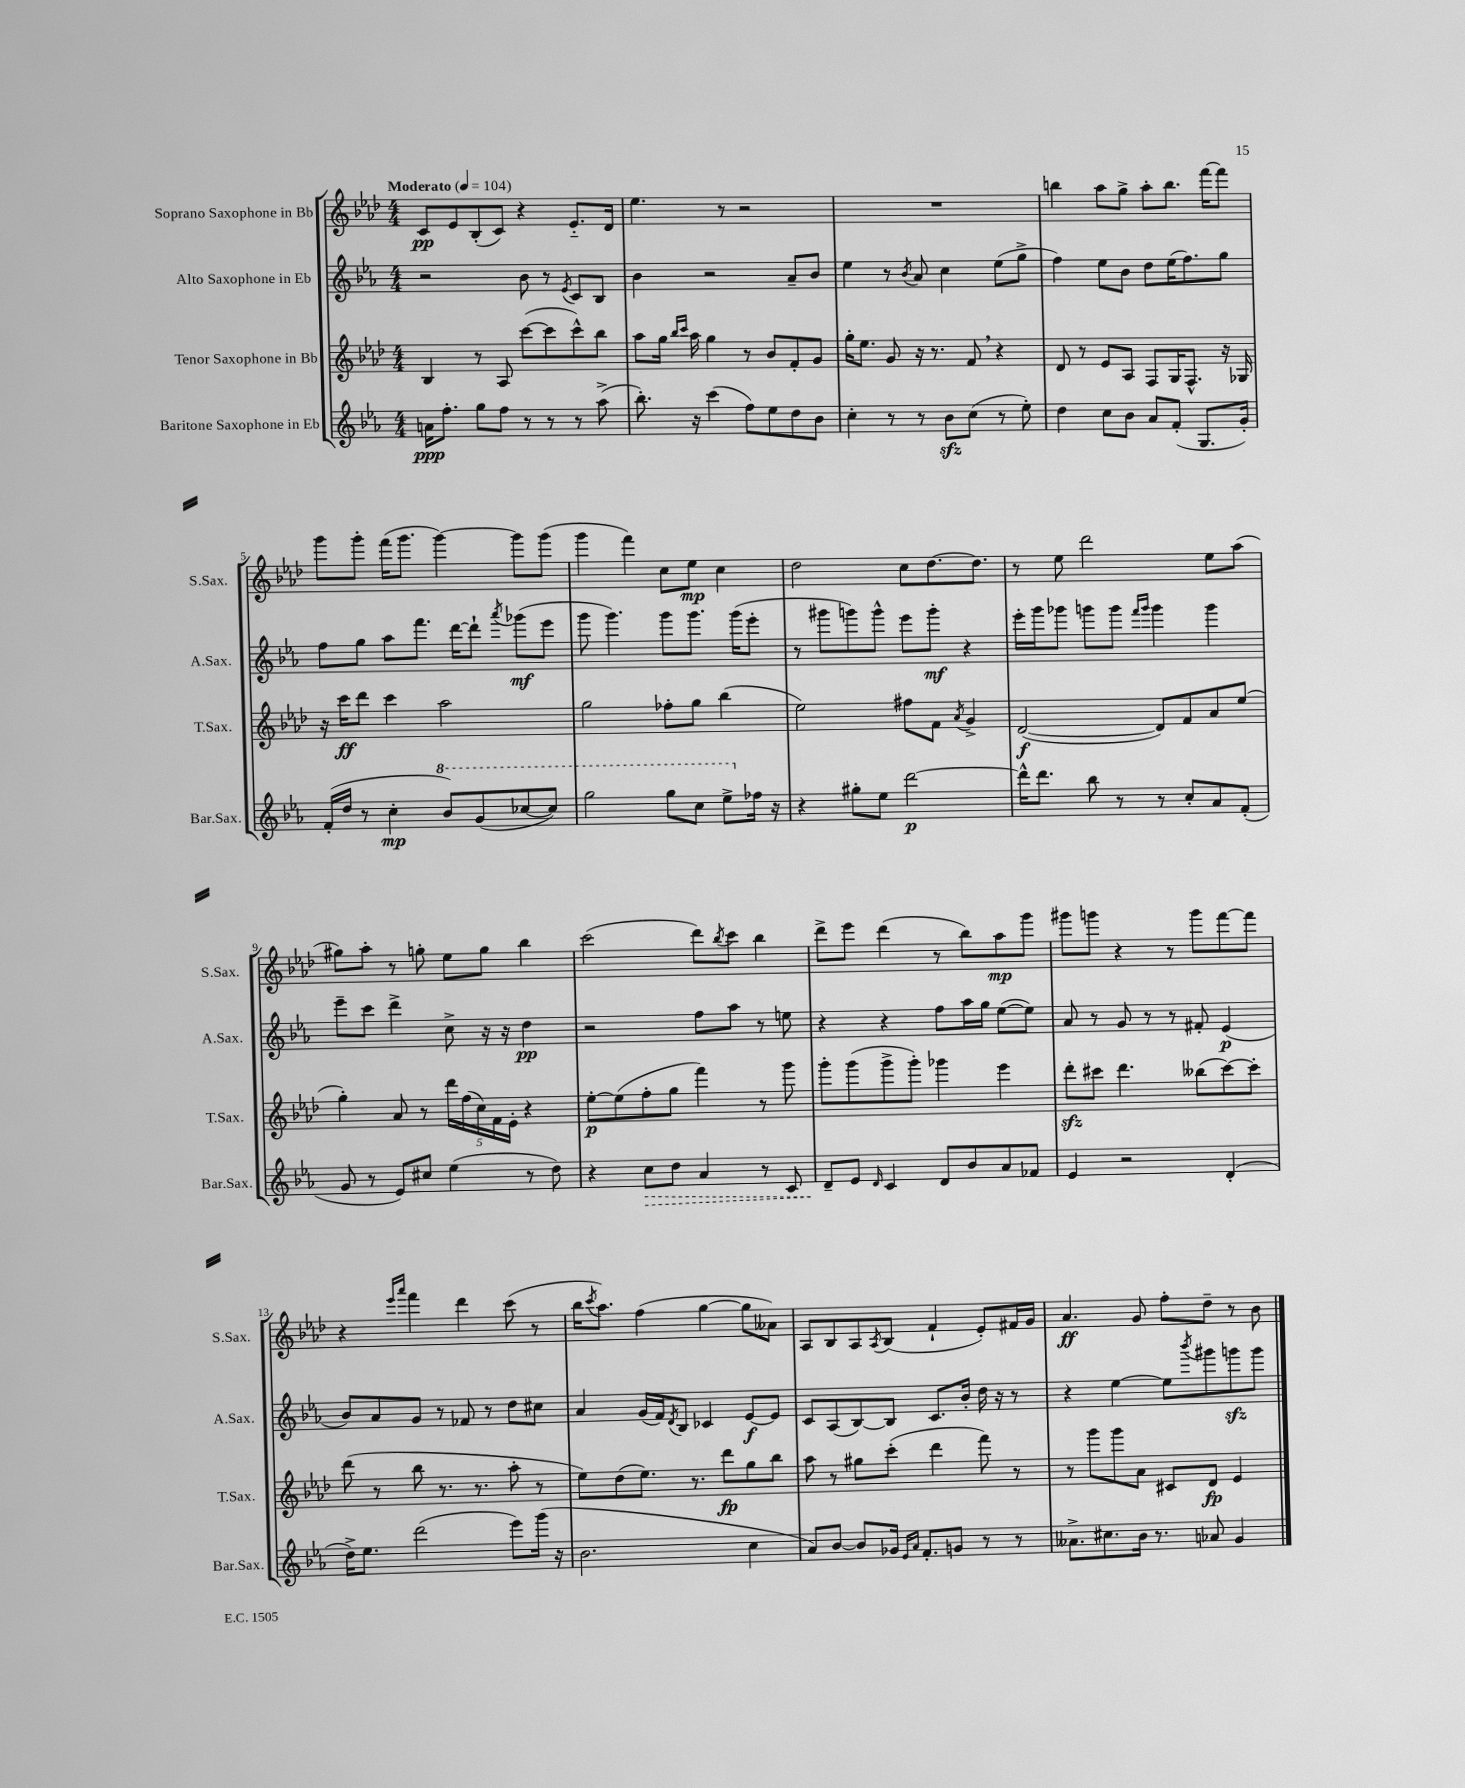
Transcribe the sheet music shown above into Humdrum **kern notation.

**kern	**kern	**kern	**kern
*staff4	*staff3	*staff2	*staff1
*clefG2	*clefG2	*clefG2	*clefG2
*k[b-e-a-]	*k[b-e-a-d-]	*k[b-e-a-]	*k[b-e-a-d-]
*M4/4	*M4/4	*M4/4	*M4/4
*MM104	*MM104	*MM104	*MM104
16a	4B-	2r	8c
8.ff'	.	.	.
.	.	.	8e-
8gg	8r	.	(8B-'
8ff	8A-	.	8c)
8r	([8ccc	8b-	4r
8r	8ccc]	8r	.
.	.	8qe-	.
8r	8ccc^^)	8c	8.e-'~
(8aa-^	8bb-	8B-	.
.	.	.	16d-
=	=	=	=
8.bb-')	8aa-	4b-	4.ee-
.	16gg	.	.
.	16qqbb-	.	.
.	16qqccc	.	.
16r	16aa-	.	.
(4ccc	4gg	2r	.
.	.	.	8r
8ff)	8r	.	2r
8ee-	8b-	.	.
8dd	8f'	8a-~	.
8b-	8g	8b-	.
=	=	=	=
4cc'	16gg'	4ee-	1r
.	8.ee-	.	.
8r	8g	8r	.
.	.	8qb-	.
8r	16r	8a-	.
.	8.r	.	.
8b-	.	4cc	.
(8cc	8f	.	.
8r	4r	(8ee-	.
8ee-')	.	8gg^	.
=	=	=	=
4dd	8d-	4ff)	4bb
.	8r	.	.
8cc	8e-	8ee-	8aa-
8b-	8A-	8b-	8gg^
8a-	8F	8dd	8aa-'
(8f'	16G	(16ee-	8.bb
.	8.F^^	8.ff)	.
8.G	.	.	.
.	.	.	[16fff
.	16r	8gg	8fff]
16g')	16G-	.	.
=	=	=	=
(16f'	16r	8ff	8ggg
16dd	16ccc	.	.
8r	8ddd-	8gg	8ggg'
4cc'	4ccc	8aa-	(16fff
.	.	.	8.ggg
.	.	8.fff	.
8bb-)	2aa-	.	[4ggg)
.	.	[16ddd	.
(8gg	.	8ddd`]	.
.	.	8qaaa-	.
[8ccc-	.	(8ggg-	8ggg]
8ccc-])	.	8eee-	(8ggg
=	=	=	=
2ggg	2gg	8ggg	4ggg
.	.	4.ggg)	.
.	.	.	4fff)
8ggg	8ff-'	8ggg	8cc
8ccc	8gg	8.ggg	8ee-
8eee-^	(4bb-	.	4cc
.	.	(16ggg	.
16ff-	.	8eee-'	.
16r	.	.	.
=	=	=	=
4r	2ee-)	8r	2dd-
.	.	8ggg#	.
8gg#'	.	8ggg)	.
8ee-	.	8ggg^^	.
[2ddd	8ff#	8eee-	8cc
.	8f	8ggg'	[8.dd-
.	8qa-	.	.
.	4g^	4r	.
.	.	.	8.dd-]
=	=	=	=
16ddd^^]	([2d-	16eee-'	8r
8.ddd	.	16ggg	.
.	.	8ggg-	8ee-
8bb-	.	8ggg	2ddd-
8r	.	8ggg	.
.	.	16qqfff	.
.	.	16qqggg	.
8r	8d-])	4ggg	.
8cc'	8f	.	.
8a-	8a-	4ggg	8ee-
(8f'	(8ee-	.	(8aa-
=	=	=	=
8g	4gg')	8eee-~	8gg#)
8r	.	8ccc	8aa-'
8e-)	8a-	4ddd^	8r
8cc#	8r	.	8gg'
(4ee-	20ddd-	8cc^	8ee-
.	(20ff	.	.
.	20cc)	.	.
.	.	16r	8gg
.	20f	.	.
.	.	16r	.
.	20e-'	.	.
8r	4r	4dd	4bb-
8dd)	.	.	.
=	=	=	=
4r	[8ee-'	2r	(2ccc
.	(8ee-]	.	.
8cc	8ff'	.	.
8dd	8gg	.	.
4a-	4fff)	8ff	8ddd-)
.	.	.	8qbb-
.	.	8aa-	8ccc
8r	8r	8r	4bb-
8c	8ggg	8ee	.
=	=	=	=
8d~	8ggg'	4r	8ddd-^
8e-	(8ggg	.	8eee-
16qqd	.	.	.
4c	8ggg^	4r	(4ddd-
.	8ggg')	.	.
8d	4ggg-	8ff	8r
8b-	.	16aa-	8bb-)
.	.	16gg	.
8a-	4eee-	([8ee-	8aa-
8f-	.	8ee-])	8ggg
=	=	=	=
4e-	8ddd-'	8a-	8ggg#
.	8ccc#	8r	8ggg
2r	4.ddd-	8g	4r
.	.	8r	.
.	.	8r	8r
.	(8bb--	8f#'	8ggg
(4d'	[8ccc#)	(4e-	[8fff
.	8ccc#']	.	8fff]
=	=	=	=
16dd^)	(8ddd-	8b-)	4r
8.ee-	.	.	.
.	8r	8a-	.
.	.	.	16qqeee-
.	.	.	16qqaaa-
(2ddd	8bb-	8g	4fff
.	8.r	8r	.
.	.	8f-	4ddd-
.	8.r	.	.
.	.	8r	.
8eee-)	8aa-'	8dd	(8ccc
(16ggg	8r	8cc#	8r
16r	.	.	.
=	=	=	=
2.b-	8ee-)	4a-	16bb-
.	.	.	8qccc
.	.	.	8.aa-)
.	(8dd-	.	.
.	8.ee-)	(16g	(4ff
.	.	16f)	.
.	.	8qd	.
.	.	8B-	.
.	8.r	.	.
.	.	4c-	[4gg
.	8ddd-	.	.
4cc	8gg	[8e-	8gg]
.	8bb-	8e-]	8a--)
=	=	=	=
8a-)	8aa-	8c	8A-
[8b-	8r	(8A-	8B-
8b-]	8gg#	[8B-)	8A-
.	.	.	8qA-
16g-	(8ccc'	8B-]	(8B-
16qqe-	.	.	.
16qqa-	.	.	.
8.f'	.	.	.
.	4ddd-	8.c	4f`
8g	.	.	.
.	.	16b-'	.
8r	8fff)	16dd	8e-')
.	.	16r	.
8r	8r	8r	16f#
.	.	.	16g
=	=	=	=
8.a--^	8r	4r	4.a-
.	8ggg	.	.
8.cc#	.	.	.
.	8ggg	[4ee-	.
16b-	8a-	.	8g
8.r	.	.	.
.	8c#	8ee-]	8ff'
.	.	8qbbb-	.
8a-	8d-	8ggg#	8dd-~
4g	4e-	8ggg	8r
.	.	8ggg	8b-
==	==	==	==
*-	*-	*-	*-
